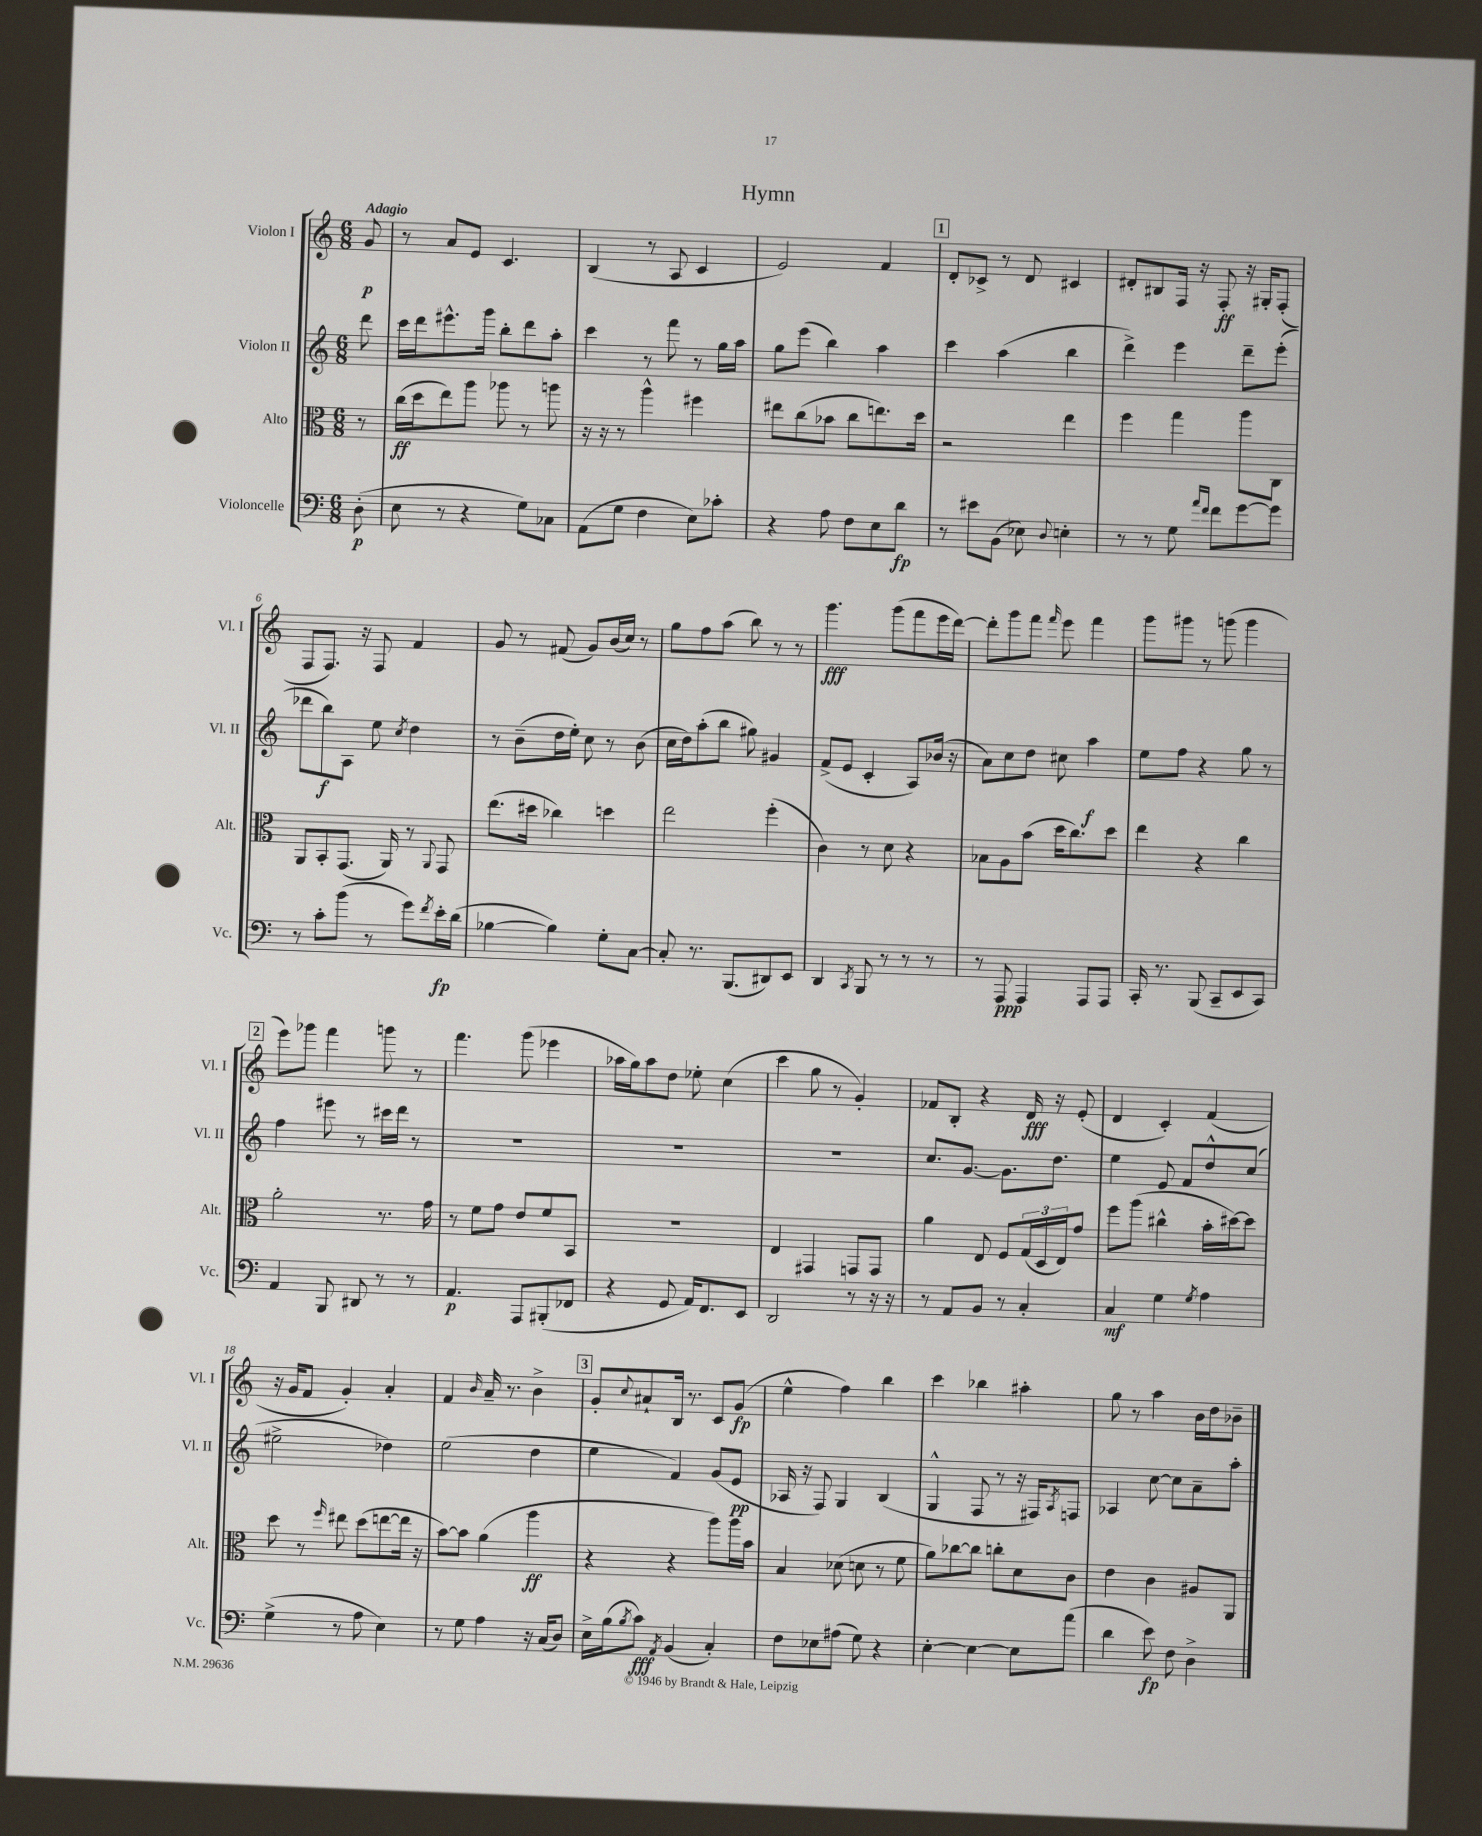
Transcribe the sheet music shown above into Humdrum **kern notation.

**kern	**dynam	**kern	**dynam	**kern	**dynam	**kern	**dynam
*part4	*part4	*part3	*part3	*part2	*part2	*part1	*part1
*staff4	*staff4	*staff3	*staff3	*staff2	*staff2	*staff1	*staff1
*I"Violoncelle	*	*I"Alto	*	*I"Violon II	*	*I"Violon I	*
*I'Vc.	*	*I'Alt.	*	*I'Vl. II	*	*I'Vl. I	*
*clefF4	*	*clefC3	*	*clefG2	*	*clefG2	*
*k[]	*	*k[]	*	*k[]	*	*k[]	*
*M6/8	*	*M6/8	*	*M6/8	*	*M6/8	*
=	=	=	=	=	=	=	=
!	!	!	!	!	!	!LO:TX:a:B:t=Adagio	!
(8D'\	p	8r	.	8ddd\	.	8g/	p
=1	=1	=1	=1	=1	=1	=1	=1
8E\	.	(16cc\LL	ff	16ccc\LL	.	8r	.
.	.	16dd\J	.	16ddd\J	.	.	.
8r	.	8ee\)	.	8.eee#X^^\	.	8a/L	.
4r	.	8aa\J	.	.	.	8e/J	.
.	.	.	.	16ggg\Jk	.	.	.
.	.	8aa-X\	.	8bb'\L	.	4.c/	.
8G\L)	.	8r	.	8ddd\	.	.	.
8C-X\J	.	8aan\	.	8aa'\J	.	.	.
=2	=2	=2	=2	=2	=2	=2	=2
(8AA\L	.	16r	.	4ccc\	.	(4B/	.
.	.	16r	.	.	.	.	.
8G\J	.	8r	.	.	.	.	.
4F\	.	4aa^^\	.	8r	.	8r	.
.	.	.	.	8fff\	.	8A/	.
8E\L)	.	4ff#X\	.	8r	.	4c/	.
8c-X'\J	.	.	.	16gg\LL	.	.	.
.	.	.	.	16aa\JJ	.	.	.
=3	=3	=3	=3	=3	=3	=3	=3
4r	.	8ee#X\L	.	8gg\L	.	2e/)	.
.	.	(8cc\	.	(8eee\J	.	.	.
8A\	.	8b-X\J	.	4bb\)	.	.	.
8F\L	.	8cc\L	.	.	.	.	.
8E\	.	8.een\)	.	4aa\	.	4f/	.
8d\J	fp	.	.	.	.	.	.
.	.	16dd\Jk	.	.	.	.	.
!!LO:REH:place=s1:t=1
=4	=4	=4	=4	=4	=4	=4	=4
8r	.	2r	.	4ccc\	.	8d'/L	.
8e#X\L	.	.	.	.	.	8c-X^/J	.
(8BB\J	.	.	.	(4aa\	.	8r	.
8E-X\)	.	.	.	.	.	8d/	.
8qqD/	.	.	.	.	.	.	.
4En'\	.	4ee\	.	4bb\	.	4c#X/	.
=5	=5	=5	=5	=5	=5	=5	=5
8r	.	4ff\	.	4ddd^\)	.	8d#X'/L	.
8r	.	.	.	.	.	8B#X/	.
8G\	.	4gg\	.	4eee\	.	16F/Jk	.
.	.	.	.	.	.	16r	.
16qqa/LL	.	.	.	.	.	.	.
16qqf/JJ	.	.	.	.	.	.	.
8f\L	.	.	.	.	.	8F'/	ff
[8g\	.	8aa\L	.	8ddd~\L	.	16r	.
.	.	.	.	.	.	16G#X'/KL	.
8g\J]	.	8C\J	.	(8eee'\J	.	(8F'/J	.
!!LO:LB:g=z
=6	=6	=6	=6	=6	=6	=6	=6
8r	.	8AA/L	.	8ddd-X\L	.	8F/L	.
8c'\L	.	8BB'/	.	8bb\)	f	8.F/J)	.
(8b\J	.	(8.GG/J	.	8A\J	.	.	.
.	.	.	.	.	.	16r	.
8r	.	.	.	8ee\	.	8F/	.
.	.	16AA/)	.	.	.	.	.
.	.	.	.	8qcc/	.	.	.
8g\L)	.	8r	.	4dd\	.	4f/	.
8qf/	.	8qqAA/	.	.	.	.	.
16e'\L	fp	8GG/	.	.	.	.	.
(16d\JJ	.	.	.	.	.	.	.
=7	=7	=7	=7	=7	=7	=7	=7
[4B-X\	.	(8.ee\L	.	8r	.	8g/	.
.	.	.	.	(8b~\L	.	8r	.
.	.	16dd#X\Jk	.	.	.	.	.
4B-\])	.	4cc-X\)	.	16dd\L	.	(8f#X/	.
.	.	.	.	16ee'\JJ)	.	.	.
.	.	.	.	8cc\	.	8g/L)	.
8G'\L	.	4ddn\	.	8r	.	(16b/L	.
.	.	.	.	.	.	16cc/JJ)	.
[8C\J	.	.	.	(8b\	.	8r	.
=8	=8	=8	=8	=8	=8	=8	=8
8C'/]	.	2ee\	.	16cc\LL	.	8gg\L	.
.	.	.	.	16dd\J)	.	.	.
8.r	.	.	.	(8aa'\	.	8ff\	.
.	.	.	.	8bb\J	.	(8aa\J	.
(8.BBB/L	.	.	.	.	.	.	.
.	.	.	.	8gg#X\)	.	8bb\)	.
8DD#X/)	.	(4ff'\	.	4g#X/	.	8r	.
8EE/J	.	.	.	.	.	8r	.
=9	=9	=9	=9	=9	=9	=9	=9
4DD/	.	4c\)	.	(8f^/L	.	4.ggg\	fff
.	.	.	.	8e/J	.	.	.
8qCC/	.	.	.	.	.	.	.
8BBB/	.	8r	.	4c'/	.	.	.
8r	.	8d\	.	.	.	(8ggg\L	.
8r	.	4r	.	8A/L)	.	8fff\	.
8r	.	.	.	(16b-X/Jk	.	16eee\L	.
.	.	.	.	16r	.	[16ddd\JJ)	.
=10	=10	=10	=10	=10	=10	=10	=10
8r	.	8B-X\L	.	8a\L)	.	8ddd'\L]	.
8AAA/	ppp	8A\	.	8cc\	.	8ggg\	.
4AAA/	.	(8b\J	.	8dd\J	.	8fff\J	.
.	.	.	.	.	.	16qqfff/	.
.	.	16dd\KL	.	8cc#X\	.	8eee\	.
.	.	8.cc\)	.	.	.	.	.
8AAA/L	.	.	.	4aa\	f	4fff\	.
8AAA/J	.	8dd\J	.	.	.	.	.
=11	=11	=11	=11	=11	=11	=11	=11
16CC'/	.	4ee\	.	8ee\L	.	8ggg\L	.
8.r	.	.	.	.	.	.	.
.	.	.	.	8ff\J	.	8ggg#X\J	.
(8BBB/	.	4r	.	4r	.	8r	.
8CC~/L	.	.	.	.	.	(8gggn\	.
8EE/	.	4cc\	.	8gg\	.	4ggg\	.
8CC/J)	.	.	.	8r	.	.	.
!!LO:LB:g=z
!!LO:REH:place=s1:t=2
=12	=12	=12	=12	=12	=12	=12	=12
4AA/	.	2a'\	.	4ff\	.	8eee\L)	.
.	.	.	.	.	.	8ggg-X\J	.
8BBB/	.	.	.	8eee#X\	.	4fff\	.
8DD#X/	.	.	.	8r	.	.	.
8r	.	8.r	.	16ccc#X\LL	.	8gggn\	.
.	.	.	.	16ddd\JJ	.	.	.
8r	.	.	.	8r	.	8r	.
.	.	16g\	.	.	.	.	.
=13	=13	=13	=13	=13	=13	=13	=13
4.AA/	p	8r	.	2.r	.	4.fff\	.
.	.	8f\L	.	.	.	.	.
.	.	8g\J	.	.	.	.	.
8AAA/L	.	8e/L	.	.	.	(8ggg\	.
(8BBB#X'/	.	8f/	.	.	.	4eee-X\	.
8FF-X/J	.	8BB/J	.	.	.	.	.
=14	=14	=14	=14	=14	=14	=14	=14
4r	.	2.r	.	2.r	.	16aa-X\LL	.
.	.	.	.	.	.	16gg\J)	.
.	.	.	.	.	.	8aa-\	.
8GG/	.	.	.	.	.	8dd\J	.
16AA/KL)	.	.	.	.	.	8ee-X'\	.
8.FF/	.	.	.	.	.	.	.
.	.	.	.	.	.	(4cc\	.
8EE/J	.	.	.	.	.	.	.
=15	=15	=15	=15	=15	=15	=15	=15
2DD/	.	4E/	.	2.r	.	4ccc\	.
.	.	4GG#X/	.	.	.	8gg\	.
.	.	.	.	.	.	8r	.
8r	.	8GGn/L	.	.	.	4g'/)	.
16r	.	8GG/J	.	.	.	.	.
16r	.	.	.	.	.	.	.
=16	=16	=16	=16	=16	=16	=16	=16
8r	.	4a\	.	8.cc/L	.	8f-X/L	.
8AA/L	.	.	.	.	.	8B'/J	.
.	.	.	.	[8.g/J	.	.	.
8BB/J	.	8E/	.	.	.	4r	.
8r	.	8F/L	.	8.g\L]	.	.	.
4C'/	.	(24G/L	.	.	.	16d/	fff
.	.	24D/	.	.	.	.	.
.	.	.	.	8.dd\J	.	16r	.
.	.	24E/J)	.	.	.	.	.
.	.	8g/J	.	.	.	(8e'/	.
=17	=17	=17	=17	=17	=17	=17	=17
4C/	mf	8ff\L	.	4ee\	.	4d/	.
.	.	(8aa\J	.	.	.	.	.
4G\	.	4cc#X^^\	.	8e/	.	4c'/)	.
.	.	.	.	8f/L	.	.	.
8qG/	.	.	.	.	.	.	.
4A\	.	16b'\LL	.	8dd^^/	.	(4f/	.
.	.	[16dd#X\J)	.	.	.	.	.
.	.	8dd#\J]	.	(8cc/J	.	.	.
!!LO:LB:g=z
=18	=18	=18	=18	=18	=18	=18	=18
(4G^\	.	8dd\	.	2ee#X^\	.	16r	.
.	.	.	.	.	.	16g/KL	.
.	.	8r	.	.	.	8f/J	.
.	.	16qqff/	.	.	.	.	.
8r	.	8ee#X\	.	.	.	4g'/)	.
8A\	.	(8dd\L	.	.	.	.	.
4E\)	.	[8een\	.	4dd-X\)	.	4a'/	.
.	.	16ee\Jk]	.	.	.	.	.
.	.	16r	.	.	.	.	.
=19	=19	=19	=19	=19	=19	=19	=19
8r	.	[8b\L)	.	(2ee\	.	4f/	.
8G\	.	8b\J]	.	.	.	.	.
.	.	.	.	.	.	16qqb/	.
4A\	.	(4a\	.	.	.	16a~/	.
.	.	.	.	.	.	8.r	.
16r	.	4aa\	ff	4dd\	.	4b^\	.
(16C/KL	.	.	.	.	.	.	.
8D/J)	.	.	.	.	.	.	.
!!LO:REH:place=s1:t=3
=20	=20	=20	=20	=20	=20	=20	=20
16E^\LL	.	4r	.	4ee\	.	8g'/L	.
(16B\J	.	.	.	.	.	.	.
8qB/	.	.	.	.	.	8qqcc/	.
8c\J)	fff	.	.	.	.	8a#X`/	.
8qAA/	.	.	.	.	.	.	.
(4BB/	.	4r	.	4f/)	.	16B/Jk	.
.	.	.	.	.	.	8.r	.
4C'/)	.	8aa\L)	.	(8g/L	.	8c/L	.
.	.	16aa\L	.	8e/J	pp	(8g/J	fp
.	.	16b\JJ	.	.	.	.	.
=21	=21	=21	=21	=21	=21	=21	=21
8F\L	.	4B/	.	16A-X/	.	4ee^^\	.
.	.	.	.	16r	.	.	.
8E-X\	.	.	.	8F/)	.	.	.
(8A#X\J	.	(8d-X\	.	4G/	.	4ff\)	.
8G\)	.	8dn\	.	.	.	.	.
4r	.	8r	.	(4B/	.	4bb\	.
.	.	8f\	.	.	.	.	.
=22	=22	=22	=22	=22	=22	=22	=22
[4E'\	.	8a\L)	.	4G^^/	.	4ccc\	.
.	.	[8cc-X\	.	.	.	.	.
4E\_	.	8cc-\J]	.	8F/	.	4bb-X\	.
.	.	8ccn'\L	.	8r	.	.	.
8E\L]	.	8d\	.	16r	.	4aa#X'\	.
.	.	.	.	16F#X/KL)	.	.	.
.	.	.	.	8qA/	.	.	.
(8a\J	.	8c\J	.	8Fn/J	.	.	.
=23	=23	=23	=23	=23	=23	=23	=23
4d\	.	4e\	.	4A-X/	.	8gg\	.
.	.	.	.	.	.	8r	.
8e\)	fp	4c\	.	[8cc\	.	4aa\	.
8F\	.	.	.	8cc\L]	.	.	.
4D^\	.	8A#X/L	.	8a~\	.	16b\LL	.
.	.	.	.	.	.	16dd\J	.
.	.	8AA/J	.	8aa'\J	.	8b-X~\J	.
==	==	==	==	==	==	==	==
*-	*-	*-	*-	*-	*-	*-	*-
